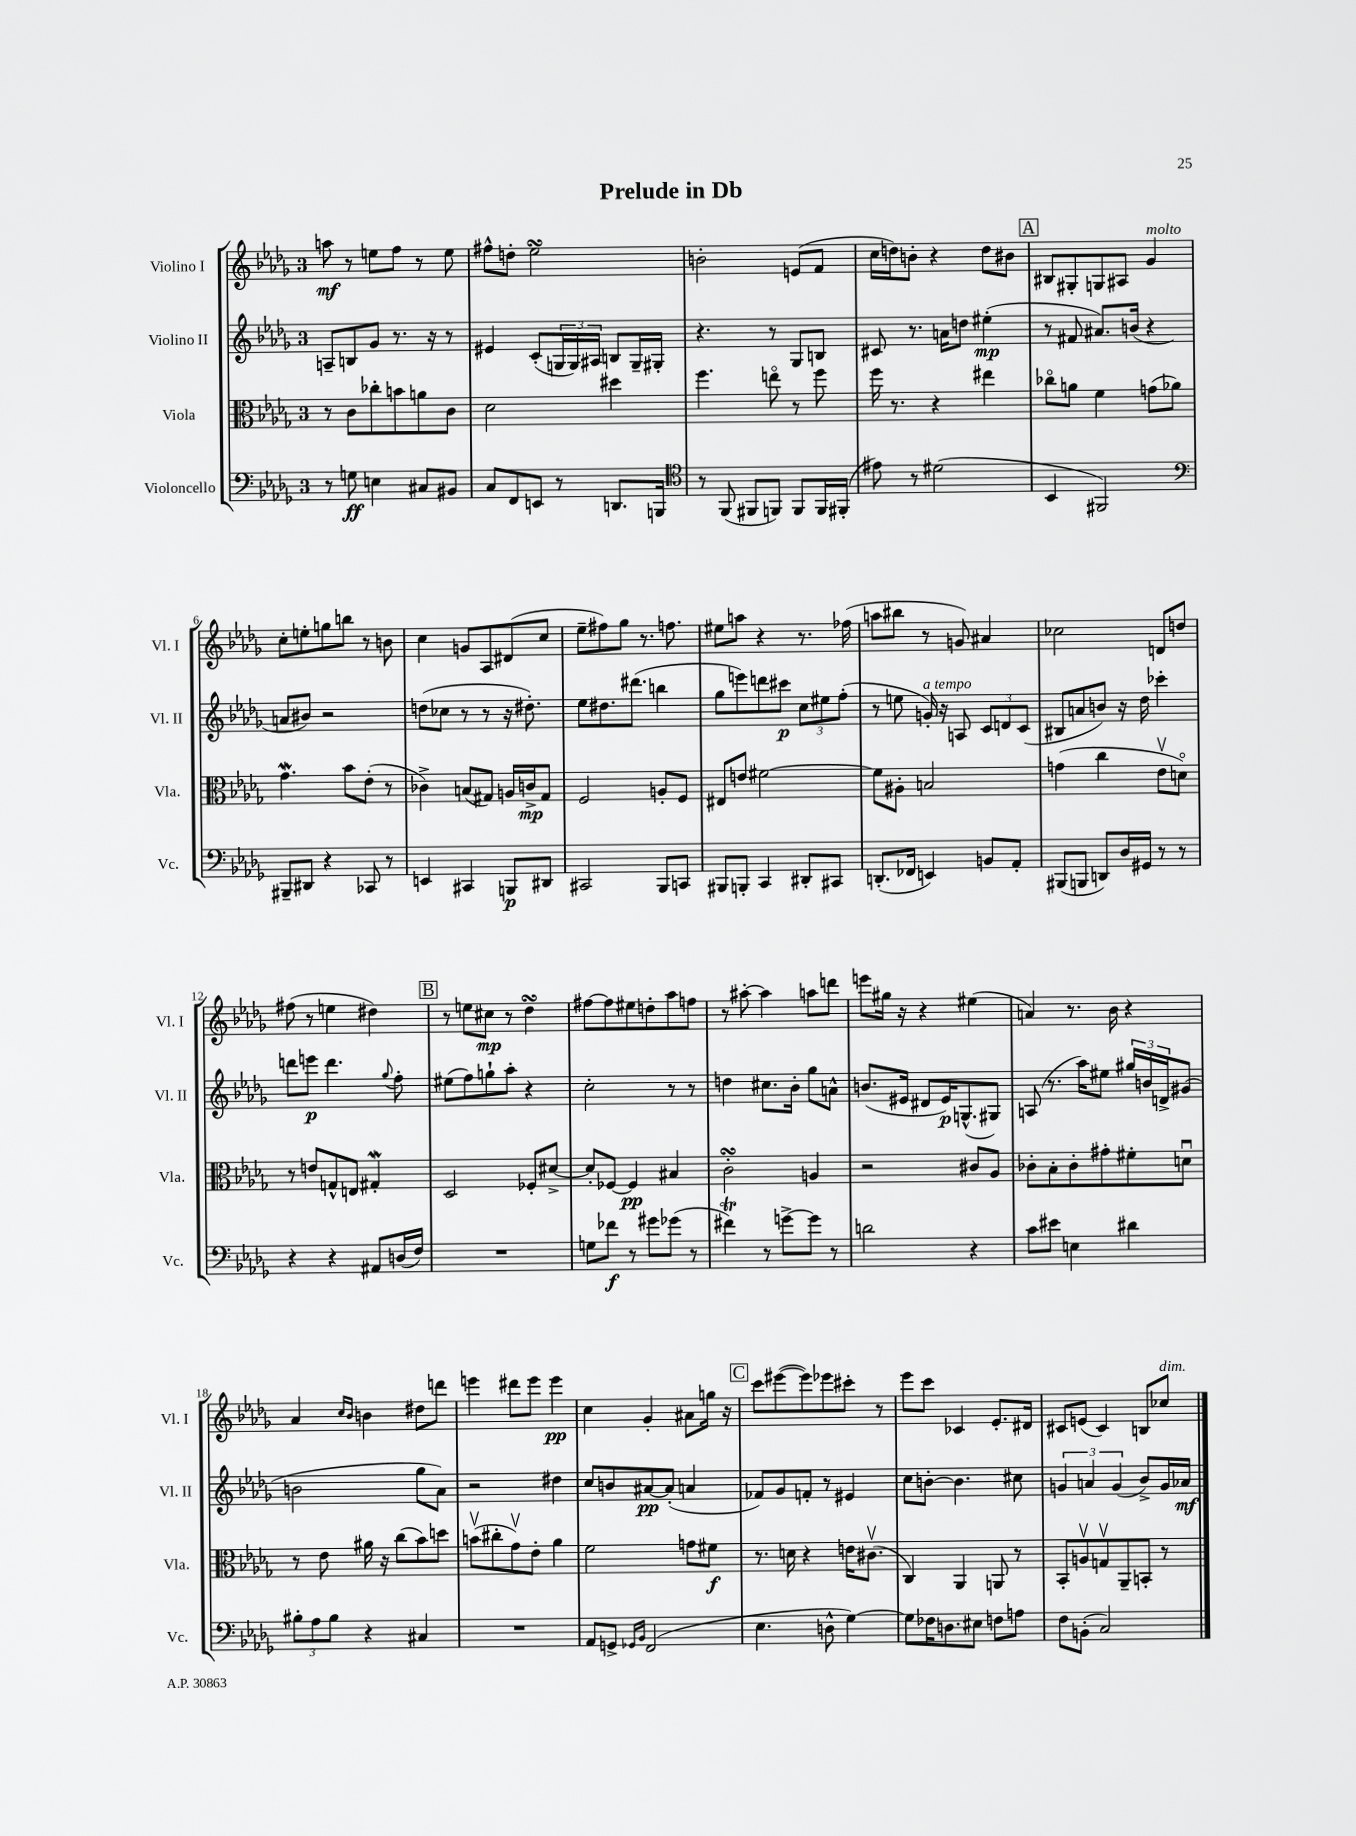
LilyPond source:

\header { title = "Prelude in Db" }
<<
\new StaffGroup <<
\new Staff = "s0" \with { instrumentName = "Violino I" shortInstrumentName = "Vl. I" } {
    \clef treble \key des \major \once \override Staff.TimeSignature.style = #'single-digit \time 3/4
    a''8\mf r8 e''8 f''8 r8 e''8 |
    fis''8-^ d''8-. ees''2\turn |
    b'2-. e'8( f'8 |
    c''16 d''16) b'8-. r4 d''8 bis'8 |
    \mark \markup { \box "A" } bis8 gis8-. g8 ais8 ges'4^\markup { \italic "molto" } |
    c''8-. e''8-. g''8 b''8 r8 b'8 |
    c''4 g'8 aes8 dis'8( c''8 |
    ees''8-- fis''8) ges''8 r8. f''8. |
    eis''8 a''8 r4 r8. fes''16( |
    a''8 bis''8 r8 g'8) ais'4 |
    ces''2 d'8 d''8 |
    fis''8( r8 e''4 dis''4) |
    \mark \markup { \box "B" } r8 e''8 cis''8\mp r8 des''4\turn |
    fis''8~ fis''8 eis''8 d''8-. aes''8 f''8 |
    r8 ais''8~-. ais''4 a''8 d'''8 |
    e'''8 gis''16 r16 r4 eis''4( |
    a'4) r8. bes'16 r4 |
    aes'4 \grace { c''16 bes'16 } b'4 dis''8 d'''8 |
    e'''4 dis'''8 e'''8 e'''4\pp |
    c''4 ges'4-. ais'8 g''16 r16 |
    \mark \markup { \box "C" } c'''8 eis'''8~( eis'''8) ees'''8 cis'''8-. r8 |
    ees'''8 c'''8 ces'4 ees'8.-. dis'16 |
    cis'8 e'8( cis'4) b8 ces''8^\markup { \italic "dim." } \bar "|." |
}
\new Staff = "s1" \with { instrumentName = "Violino II" shortInstrumentName = "Vl. II" } {
    \clef treble \key des \major \once \override Staff.TimeSignature.style = #'single-digit \time 3/4
    a8-- b8 ges'8 r8. r16 r8 |
    eis'4 c'8-.( \tuplet 3/2 { g16 g16) ais16 } b8 g16-- gis16-. |
    r4. r8 ges8 b8 |
    cis'8 r8. a'16 d''8 eis''4-.\mp( |
    \mark \markup { \box "A" } r8 fis'8 ais'8.) b'16( r4 |
    a'8 bis'8) r2 |
    d''8( ces''8 r8 r8 r16 dis''8.-.) |
    ees''8 dis''8. dis'''8.( b''4 |
    ges''8 e'''8) d'''8 cis'''8\p \tuplet 3/2 { c''8 eis''8 f''8-.( } |
    r8 e''8 g'16-.^\markup { \italic "a tempo" }) r16 a8 \tuplet 3/2 { c'8 d'8 c'8( } |
    bis8 a'8 b'8) r16 des''16 ces'''4-. |
    d'''8 e'''8\p d'''4. \appoggiatura { ges''8 } f''8-. |
    \mark \markup { \box "B" } eis''8( f''8) g''8-! aes''8-. r4 |
    c''2-. r8 r8 |
    d''4 cis''8. bes'16-. ges''8 a'8-^ |
    b'8.( eis'16 dis'8 eis'16\p) g8.-^( gis8) |
    a8( r8. aes''16) eis''8 \tuplet 3/2 { gis''16 b'16 d'16-> } gis'8( |
    b'2 ges''8 aes'8) |
    r2 dis''4 |
    c''8 b'8 ais'8~\pp ais'8-.( a'4 |
    \mark \markup { \box "C" } fes'8) ges'8 f'8-. r8 eis'4 |
    c''8 b'8~-. b'4. cis''8 |
    \tuplet 3/2 { g'4 a'4 g'4( } bes'8->) g'16 aes'16\mf \bar "|." |
}
\new Staff = "s2" \with { instrumentName = "Viola" shortInstrumentName = "Vla." } {
    \clef alto \key des \major \once \override Staff.TimeSignature.style = #'single-digit \time 3/4
    r8 c'8 ces''8-. b'8 a'8 c'8 |
    des'2 dis''4 |
    f''4. e''8\flageolet r8 f''8 |
    f''16 r8. r4 eis''4 |
    \mark \markup { \box "A" } ces''8\flageolet a'8 f'4 g'8( aes'8) |
    ges'4.\mordent bes'8 ees'8-.( r8 |
    ces'4->) b8( gis8) a16 c'16->\mp gis8 |
    f2 a8-. f8 |
    eis8 e'8 fis'2~ |
    fis'8 ais8-. b2 |
    g'4( c''4 ees'8\upbow d'8\flageolet) |
    r8 e'8 g8-^ e8 gis4-.\mordent |
    \mark \markup { \box "B" } des2 fes8-. dis'8~-> |
    dis'8-. fes8~ fes4\pp bis4 |
    c'2-.\turn a4 |
    r2 cis'8 aes8 |
    ces'8-. bes8-. ces'8-. gis'8-. fis'8-. d'8\downbow |
    r8 ees'8 ais'16 r16 c''8( bes'8) d''8 |
    b'8\upbow( cis''8-. ges'8\upbow) ees'8-. aes'4 |
    f'2 g'8 fis'8\f |
    \mark \markup { \box "C" } r8. d'16 r4 e'16 cis'8.\upbow( |
    c4) aes,4 a,8 r8 |
    bes,8-. a8\upbow g8\upbow aes,8-- b,8-. r8 \bar "|." |
}
\new Staff = "s3" \with { instrumentName = "Violoncello" shortInstrumentName = "Vc." } {
    \clef bass \key des \major \once \override Staff.TimeSignature.style = #'single-digit \time 3/4
    r8 g8\ff e4 cis8 bis,8 |
    c8 f,8 e,8 r8 d,8. b,,16 |
    \clef tenor r8 f,8( fis,8 f,8) f,8 f,16 fis,16-.( |
    eis'8) r8 dis'2( |
    \mark \markup { \box "A" } bes,4 fis,2) |
    \clef bass bis,,8-- dis,8 r4 ces,8 r8 |
    e,4 cis,4 b,,8\p dis,8 |
    cis,2 bes,,8 c,8 |
    bis,,8 b,,8-. c,4 dis,8-. cis,8 |
    d,8.-.( fes,16 e,4) b,8 aes,8-. |
    bis,,8( b,,8 d,8) des16 gis,16 r8 r8 |
    r4 r4 ais,8 d16( f16) |
    \mark \markup { \box "B" } R2. |
    g8 fes'8\f r8 gis'8 ges'8( r8 |
    fis'4\trill) r8 g'8~-> g'8 r8 |
    d'2 r4 |
    c'8 eis'8 e4 dis'4 |
    \tuplet 3/2 { bis8-. aes8 bis8 } r4 cis4 |
    R2. |
    aes,8 g,8-> \grace { ges,16 bes,16 } f,2( |
    \mark \markup { \box "C" } ees4. d8-^ ges4~) |
    ges8 fes16 d8. eis8 f8 a8 |
    f8 b,8-.( c2) \bar "|." |
}
>>
>>
